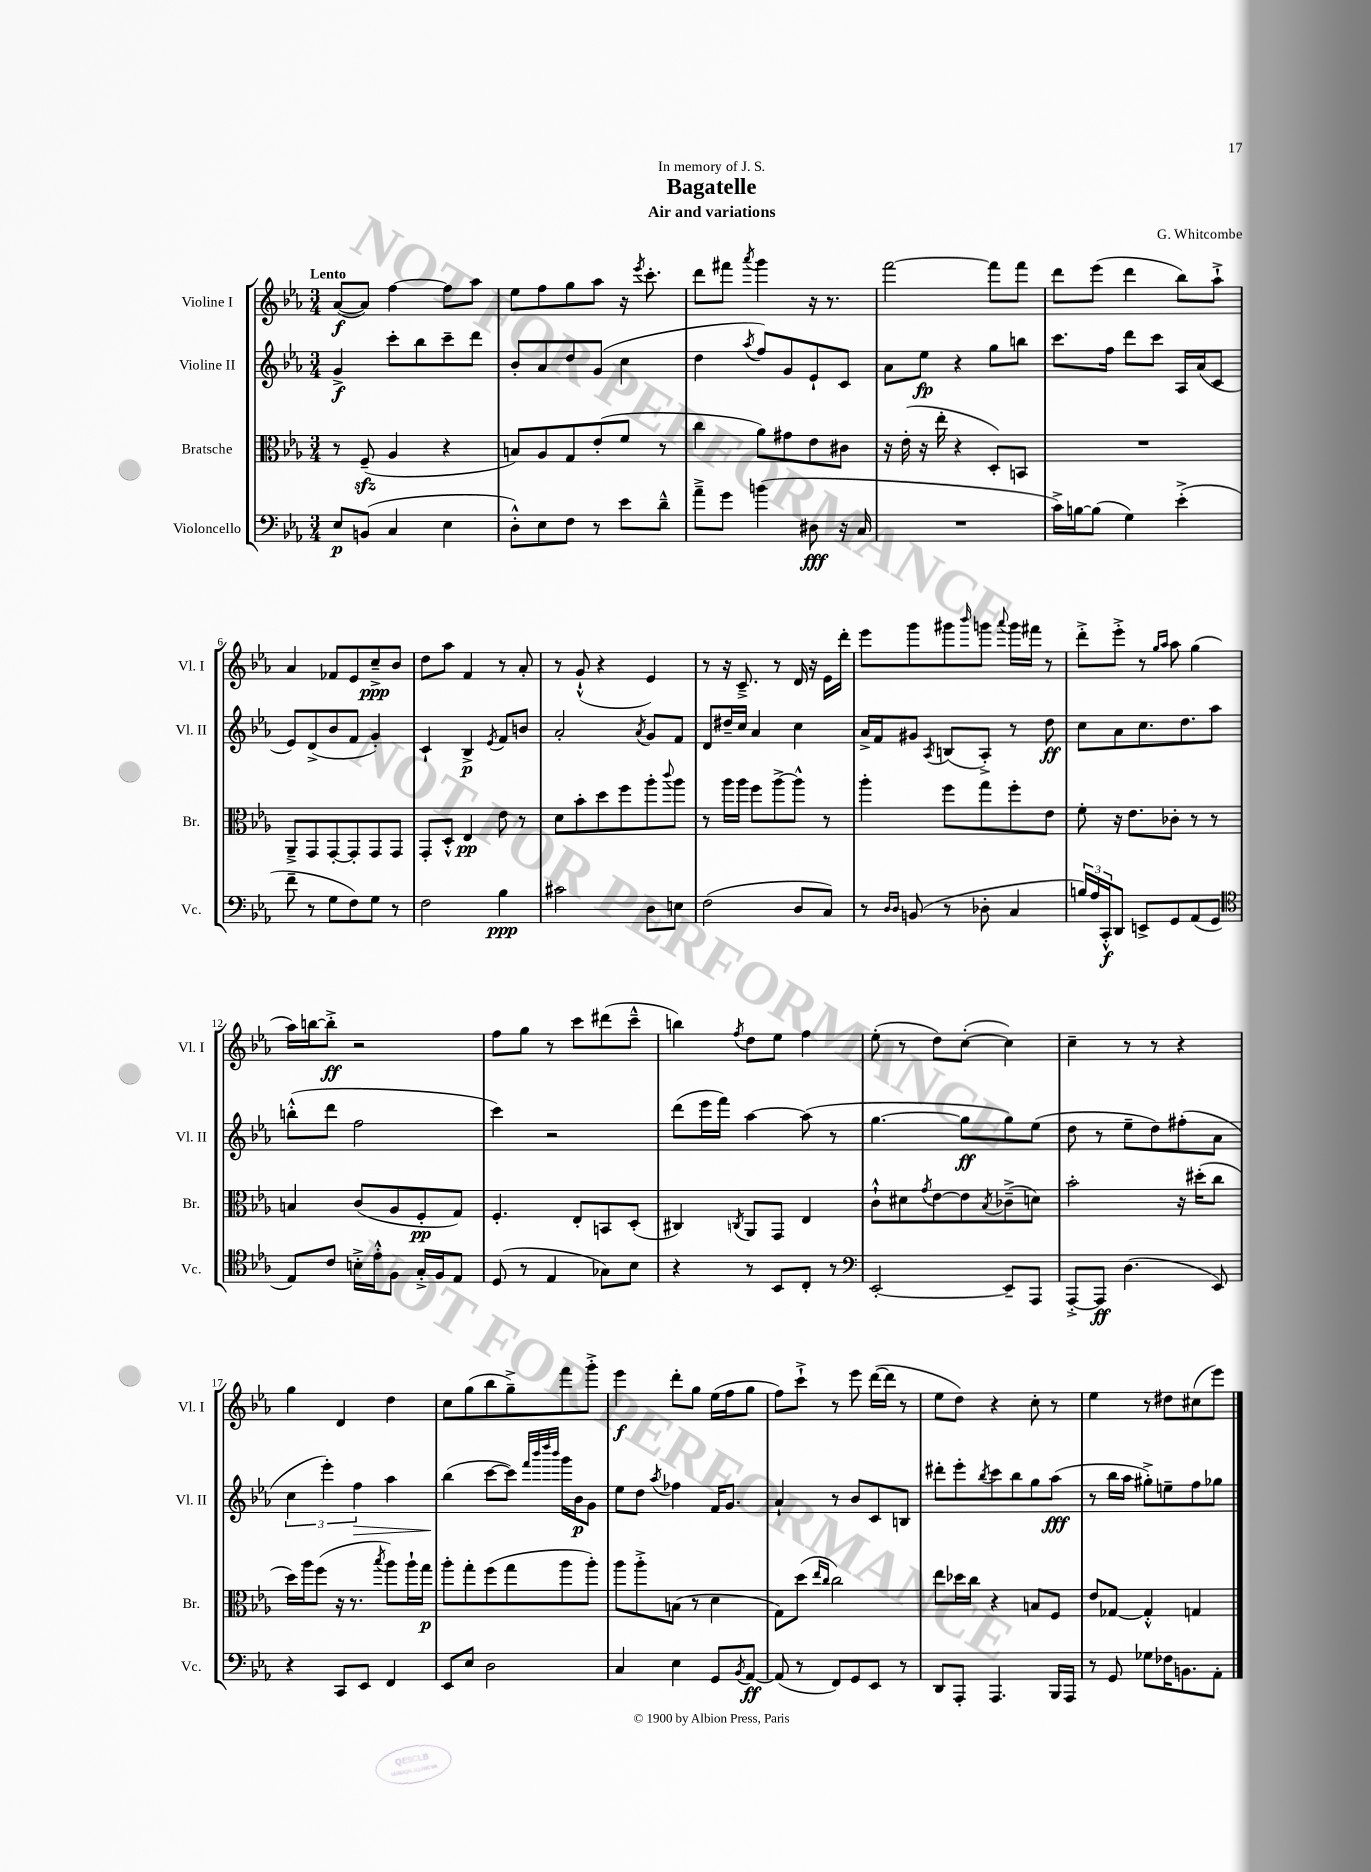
\header { title = "Bagatelle" composer = "G. Whitcombe" subtitle = "Air and variations" dedication = "In memory of J. S." }
<<
\new StaffGroup <<
\new Staff = "s0" \with { instrumentName = "Violine I" shortInstrumentName = "Vl. I" } {
    \clef treble \key ees \major \numericTimeSignature \time 3/4 \tempo "Lento"
    aes'8~\f( aes'8) f''4~ f''8 aes''8 |
    ees''8 f''8 g''8 aes''8 r16 \acciaccatura { ees'''8 } c'''8.-. |
    d'''8 fis'''8 \acciaccatura { aes'''8 } g'''4 r16 r8. |
    f'''2~ f'''8 f'''8 |
    d'''8 ees'''8( d'''4 bes''8) aes''8-!-> |
    aes'4 fes'8 ees'8 c''8--->\ppp bes'8 |
    d''8 aes''8 f'4 r8 aes'8-. |
    r8 g'8-!-^( r4 ees'4) |
    r8 r16 c'8.---> r8 d'16 r16 ees'16 d'''16-. |
    ees'''8 g'''8 gis'''8 \grace { bes'''16 } g'''8 \appoggiatura { aes'''8 } g'''16 fis'''16 r8 |
    d'''8-.-> ees'''8-.-> r8 \grace { g''16 aes''16 } aes''8 g''4( |
    aes''16) b''16~ b''8-.->\ff r2 |
    f''8 g''8 r8 c'''8 dis'''8( c'''8---^ |
    b''4) \acciaccatura { f''8 } d''8 ees''8 f''4 |
    ees''8-.( r8 d''8) c''8~-.( c''4) |
    c''4-- r8 r8 r4 |
    g''4 d'4 d''4 |
    c''8 g''8( bes''8 g''8--->) f'''8 g'''8-.-> |
    ees'''4\f d'''8-. g''8 ees''16( f''16 g''8 |
    f''8) c'''8-!-> r8 ees'''8 d'''16~( d'''16 r8 |
    ees''8 d''8) r4 c''8-. r8 |
    ees''4 r8 dis''8 cis''8( ees'''8) \bar "|." |
}
\new Staff = "s1" \with { instrumentName = "Violine II" shortInstrumentName = "Vl. II" } {
    \clef treble \key ees \major \numericTimeSignature \time 3/4
    g'4->\f c'''8-. bes''8 c'''8-- d'''8 |
    bes'8-. aes'8 d''8 g'8( c''4 |
    d''4 \acciaccatura { aes''8 } f''8) g'8 ees'8-! c'8 |
    aes'8 ees''8\fp r4 g''8 b''8 |
    c'''8. f''16 d'''8 c'''8 aes16 aes'16( c'8 |
    ees'8) d'8->( bes'8 f'8 g'4-.) |
    c'4-! bes4->\p \acciaccatura { ees'8 } f'8 b'8 |
    aes'2-. \acciaccatura { aes'8 } g'8 f'8 |
    d'8 dis''16-- c''16 aes'4 c''4 |
    aes'16-> f'16 gis'8 \acciaccatura { aes8 } b8( aes8-.->) r8 d''8\ff |
    c''8 aes'8 c''8. d''8. aes''8 |
    b''8-.-^( d'''8 f''2 |
    c'''4) r2 |
    d'''8( ees'''16 f'''16) aes''4~ aes''8( r8 |
    g''4.~ g''8\ff g''8) ees''8( |
    d''8 r8 ees''8-- d''8) fis''8-.( aes'8 |
    \tuplet 3/2 { c''4 ees'''4-.) f''4\> } aes''4 |
    bes''4\!( c'''8~ c'''8) \grace { f'''32 bes'''32 d''''32 bes'''32 } g'''16 bes'16\p g'8 |
    ees''8 d''8 \acciaccatura { aes''8 } fes''4 f'16 g'8. |
    aes'4-! r8 bes'8 c'8 b8 |
    dis'''8-. ees'''8-. \acciaccatura { bes''8 } c'''8 bes''8 g''8 aes''8\fff( |
    r8 bes''16 aes''16 gis''8-.->) e''8-- f''8 ges''8 \bar "|." |
}
\new Staff = "s2" \with { instrumentName = "Bratsche" shortInstrumentName = "Br." } {
    \clef alto \key ees \major \numericTimeSignature \time 3/4
    r8 f8--\sfz( aes4 r4 |
    b8) aes8 g8 ees'8-.( f'8 r8 |
    c''4 aes'8) gis'8 ees'8 cis'8 |
    r16 ees'16-.( r16 ees''16-. r4 d8-.) b,8 |
    R2. |
    aes,8---> g,8 g,8~-. g,8-. g,8 g,8 |
    g,8-. d8-.-^ ees4\pp ees'8 r8 |
    d'8 bes'8-. d''8 f''8 aes''8-. \appoggiatura { c'''8 } aes''8 |
    r8 aes''16 aes''16 f''8 aes''8~-> aes''8-^ r8 |
    aes''4-. f''8 g''8 f''8-. ees'8 |
    f'8-. r16 ees'8. ces'8-. r8 r8 |
    b4 c'8( aes8 f8-.\pp g8) |
    f4.-. ees8-. b,8 d8-.( |
    cis4) \acciaccatura { c8 } aes,8 g,8 ees4 |
    c'8-!-^ dis'8 \acciaccatura { g'8 } ees'8~ ees'8 \acciaccatura { bes8 } ces'8--->( d'8) |
    bes'2-. r16 dis''16-.( c''8 |
    d''16) aes''16 f''8( r16 r8. \acciaccatura { bes''8 } aes''8) aes''16-! g''16\p |
    aes''8-. g''8-. f''8( g''8 aes''8 aes''8-.) |
    aes''8 aes''8-.-> b8( r8 d'4 |
    g8) d''8( \grace { ees''16 c''16 } c''2) |
    ees''8 des''16 c''16 r4 b8 f8 |
    ees'8 ges8~ ges4-.-^ g4 \bar "|." |
}
\new Staff = "s3" \with { instrumentName = "Violoncello" shortInstrumentName = "Vc." } {
    \clef bass \key ees \major \numericTimeSignature \time 3/4
    ees8\p b,8( c4 ees4 |
    d8-.-^) ees8 f8 r8 ees'8 d'8---^ |
    aes'8---> g'8 b'4( dis8\fff r16 c16 |
    R2. |
    c'16->) b16~ b8( g4) ees'4-.->( |
    f'8-- r8 g8 f8) g8 r8 |
    f2 bes4\ppp |
    cis'2 d8 e8 |
    f2( d8 c8) |
    r8 \grace { d16 d16 } b,8( r8 des8-. c4 |
    \tuplet 3/2 { b16) aes16 c,16-.-^\f } d,8 e,8-> g,8 aes,8( g,8 |
    \clef tenor ees8) c'8 b16-.-> ees'16-.-^ f8 g16-.-> f16 ees8 |
    d8( r8 ees4 ges8) bes8 |
    r4 r8 bes,8 c8-. r8 |
    \clef bass ees,2~-. ees,8-- aes,,8 |
    aes,,8~-.-> aes,,8\ff d4.( ees,8) |
    r4 c,8 ees,8 f,4 |
    ees,8 ees8 d2 |
    c4 ees4 g,8 \acciaccatura { bes,8 } aes,8~\ff |
    aes,8( r8 f,8) g,8 ees,8 r8 |
    d,8 aes,,8-. aes,,4. bes,,16 aes,,16 |
    r8 g,8 ges8 fes16 b,8. aes,8-. \bar "|." |
}
>>
>>
